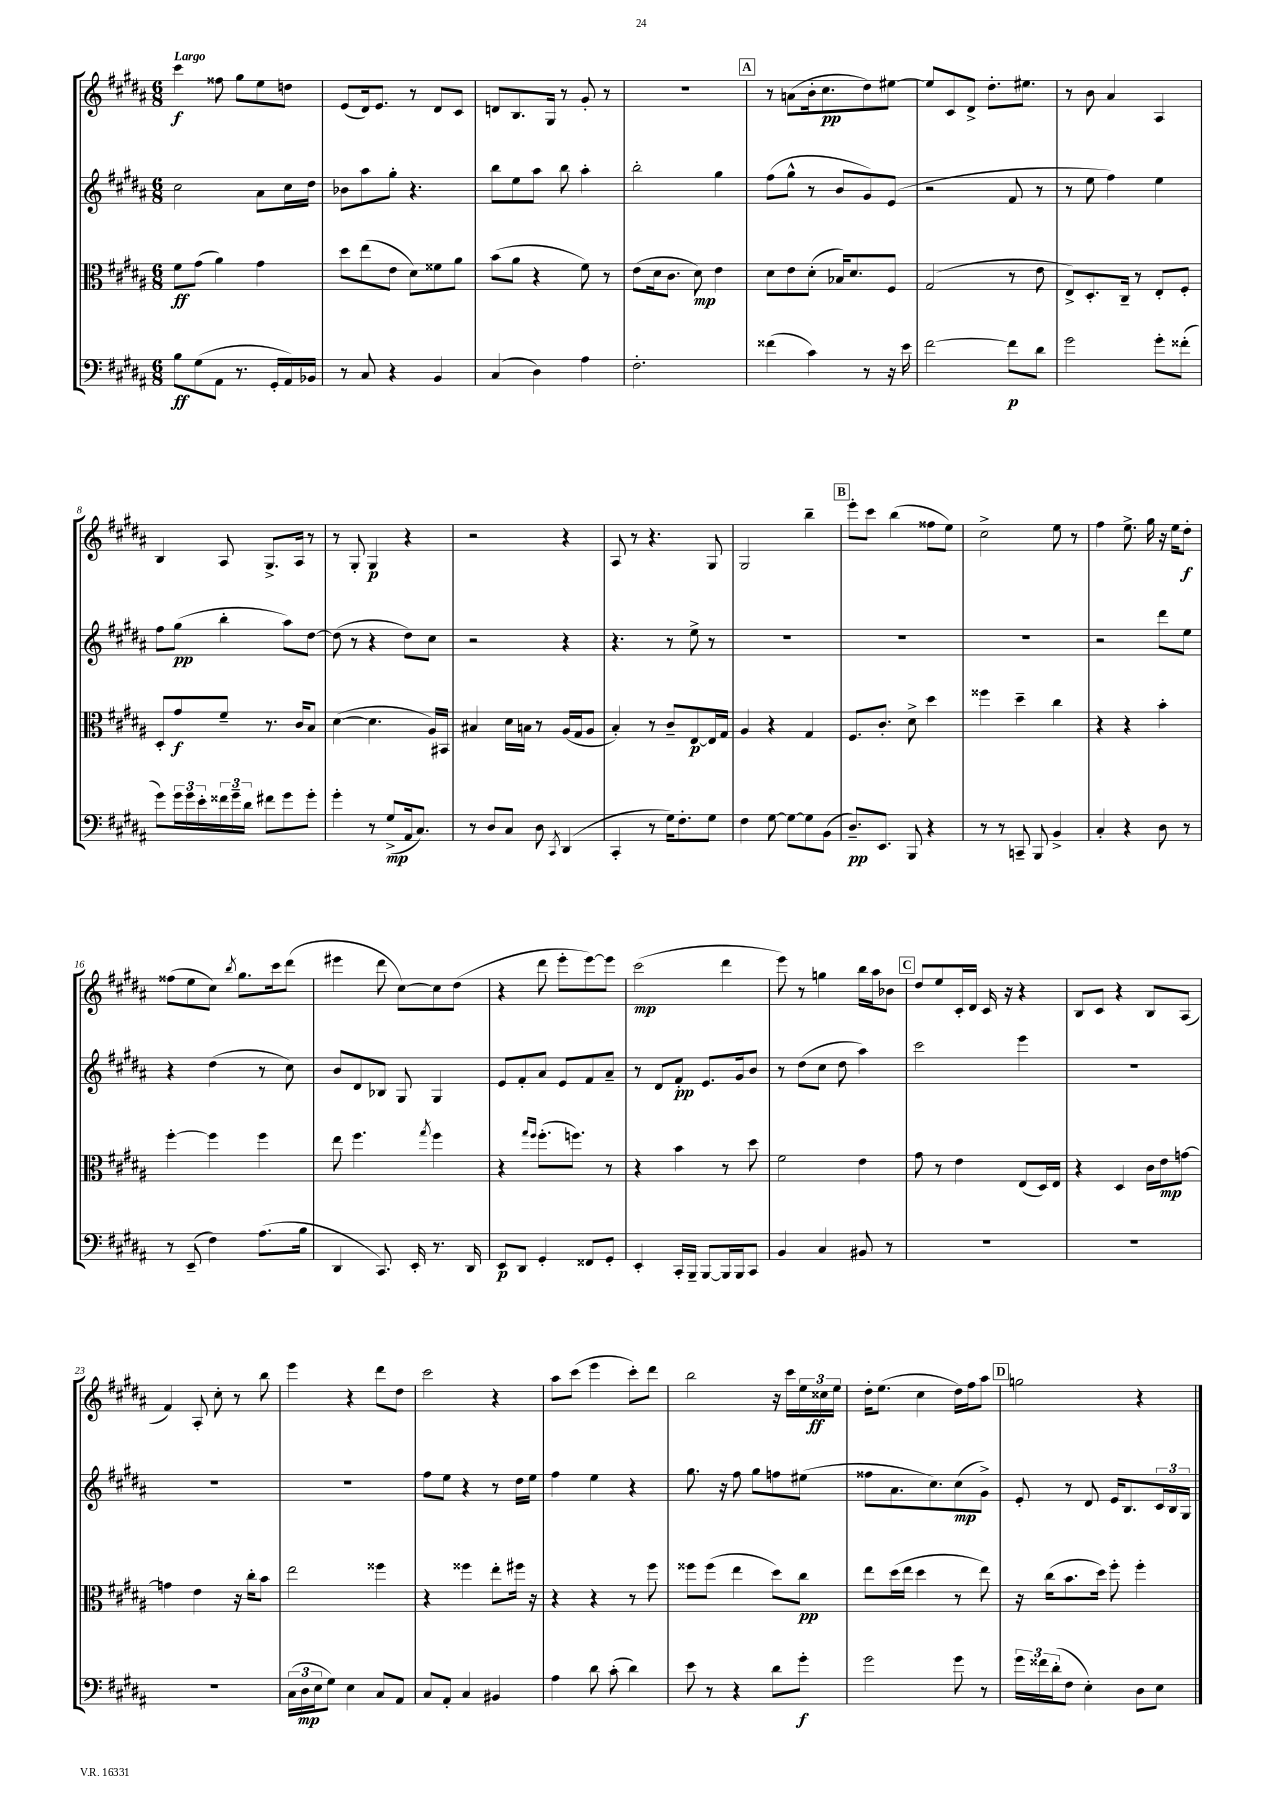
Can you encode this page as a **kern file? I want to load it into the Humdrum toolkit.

**kern	**kern	**kern	**kern
*staff4	*staff3	*staff2	*staff1
*clefF4	*clefC3	*clefG2	*clefG2
*k[f#c#g#d#a#]	*k[f#c#g#d#a#]	*k[f#c#g#d#a#]	*k[f#c#g#d#a#]
*M6/8	*M6/8	*M6/8	*M6/8
8B\L	8f#\L	2cc#\	4ccc#\
(8G#\	(8g#\J	.	.
8AA#\J	4a#\)	.	8ff##\
8.r	.	.	8gg#\L
.	4g#\	8a#\L	8ee\
16GG#'/LL	.	.	.
16AA#/)	.	16cc#\L	8dd\J
16BB-/JJ	.	16dd#\JJ	.
=	=	=	=
8r	8dd#\L	8b-\L	(8e/L
8C#/	(8ee\	8aa#\	16d#/k)
.	.	.	8.e/J
4r	8e\J	8gg#'\J	.
.	8d#\L)	4.r	8r
4BB/	8f##\	.	8d#/L
.	8a#\J	.	8c#/J
=	=	=	=
(4C#/	(8b\L	8bb\L	8d/L
.	8a#\J	8ee\	8.B/
4D#\)	4r	8aa#\J	.
.	.	.	16G#/Jk
.	.	8bb\	8r
4A#\	8f#\)	4aa#'\	8g#'/
.	8r	.	8r
=	=	=	=
2.F#'\	(8e\L	2bb'\	2.r
.	16d#\k	.	.
.	8.c#\J	.	.
.	8d#\)	.	.
.	4e\	4gg#\	.
=	=	=	=
(4f##\	8d#\L	(8ff#\L	8r
.	8e\	8gg#^^\J	(8a\L
4c#\)	(8d#'\J	8r	16b'\k
.	.	.	8.cc#\
.	16B-/LK)	8b/L	.
.	8.d#/	.	.
8r	.	8g#/)	8dd#\)
16r	8F#/J	(8e/J	[8ee#\J
16e\	.	.	.
=	=	=	=
[2f#\	(2G#/	2r	8ee#/]L
.	.	.	8c#/
.	.	.	8d#^/J
.	.	.	8.dd#'\L
8f#\]L	8r	8f#/	.
.	.	.	8.ee#\J
8d#\J	8e\	8r	.
=	=	=	=
2g#\	8E^/L)	8r	8r
.	8.D#'/	8ee\	8b\
.	.	4ff#\)	4a#/
.	16C#~/Jk	.	.
.	8r	.	.
8g#'\L	8E'/L	4ee\	4A#/
(8f##'\J	8F#'/J	.	.
=	=	=	=
8g#\L)	8D#'/L	8ff#\L	4B/
24g#\L	8g#/	(8gg#\J	.
24g#\	.	.	.
24e'\	.	.	.
24f##\	8f#~/J	4bb'\	8A#/
24g#~\	.	.	.
24d#\JJ	.	.	.
8f#\L	8.r	.	8.G#^/L
8g#\	.	8aa#\L)	.
.	16c#/LK	.	16A#/Jk
8g#'\J	8B/J	[8dd#\J	8r
=	=	=	=
4g#'\	([4d#\	(8dd#\]	8r
.	.	8r	8G#'/
8r	4.d#\]	4r	4G#/
(8G#^/L	.	.	.
16AA#/k	.	8dd#\L)	4r
8.C#/J)	.	.	.
.	16A#/LL)	8cc#\J	.
.	16BB#/JJ	.	.
=	=	=	=
8r	4B#/	2r	2r
8D#/L	.	.	.
8C#/J	16d#\LL	.	.
.	16B\JJ	.	.
8D#\	8r	.	.
8qCC#/	.	.	.
(4DD#/	(16A#/LL	4r	4r
.	16G#/J	.	.
.	8A#/J	.	.
=	=	=	=
4CC#'/	4B'/)	4.r	8A#/
.	.	.	8r
8r	8r	.	4.r
16G#\LK)	8c#~/L	8r	.
8.F#'\	.	.	.
.	[8E/	8ee^\	.
8G#\J	16E/]L	8r	8G#/
.	16G#/JJ	.	.
=	=	=	=
4F#\	4A#/	2.r	2G#/
[8G#\	4r	.	.
8G#\_L	.	.	.
8G#\]	4G#/	.	4bb~\
(8BB\J	.	.	.
=	=	=	=
8.D#~/L)	8.F#/L	2.r	8eee'\L
.	.	.	8ccc#\J
8.EE/J	8.c#'/J	.	.
.	.	.	(4bb\
8BBB/	8d#^\	.	.
4r	4dd#\	.	8ff##\L
.	.	.	8ee\J)
=	=	=	=
8r	4ff##\	2.r	2cc#^\
8r	.	.	.
8CC~/	4dd#~\	.	.
8BBB/	.	.	.
4BB^/	4cc#\	.	8ee\
.	.	.	8r
=	=	=	=
4C#'/	4r	2r	4ff#\
4r	4r	.	8.ee^\
.	.	.	16gg#\
8D#\	4b'\	8ddd#\L	16r
.	.	.	16ee\LK
8r	.	8ee\J	8dd#'\J
=	=	=	=
8r	[4ff#'\	4r	(8ff##\L
(8EE~/	.	.	8ee\
4F#\)	4ff#\]	(4dd#\	8cc#\J)
.	.	.	8qbb/
.	.	.	8.gg#\L
(8.A#\L	4ff#\	8r	.
.	.	.	16ccc#\k
.	.	8cc#\)	(8ddd#\J
16B\Jk	.	.	.
=	=	=	=
4DD#/	8ee\	8b/L	4eee#\
.	4.ff#\	8d#/	.
8.CC#/)	.	8B-/J	8ddd#\
.	.	8G#/	[8cc#\L)
16EE'/	.	.	.
.	8qgg#/	.	.
8.r	4ff#\	4G#/	8cc#\]
.	.	.	(8dd#\J
16DD#/	.	.	.
=	=	=	=
8EE/L	4r	8e/L	4r
8DD#/J	.	8f#'/	.
.	16qqgg#/LL	.	.
.	16qqff#/JJ	.	.
4GG#'/	(8.ff#'\L	8a#/J	8ddd#\
.	.	8e/L	8eee'\L
.	8.ff\J)	.	.
8FF##/L	.	8f#/	[8eee\)
8GG#'/J	8r	8a#~/J	8eee\]J
=	=	=	=
4EE'/	4r	8r	(2ccc#\
.	.	8d#/L	.
16CC#'/LL	4b\	8f#'/J	.
16BBB~/JJ	.	.	.
[8BBB/L	.	8.e/L	.
16BBB/]L	8r	.	4ddd#\
16BBB/J	.	16g#/k	.
8CC#/J	8dd#\	8b/J	.
=	=	=	=
4BB/	2f#\	8r	8eee\)
.	.	(8dd#\L	8r
4C#/	.	8cc#\J	4gg\
.	.	8dd#\	.
8BB#/	4e\	4aa#\)	16bb\LL
.	.	.	16aa#\J
8r	.	.	8b-\J
=	=	=	=
2.r	8g#\	2ccc#\	8dd#/L
.	8r	.	8ee/
.	4e\	.	16c#'/L
.	.	.	16d#/JJ
.	.	.	16c#/
.	.	.	16r
.	(8E/L	4eee\	4r
.	16D#/L)	.	.
.	16E/JJ	.	.
=	=	=	=
2.r	4r	2.r	8B/L
.	.	.	8c#/J
.	4D#/	.	4r
.	16c#\LL	.	8B/L
.	16e\J	.	.
.	[8g\J	.	(8A#/J
=	=	=	=
2.r	4g\]	2.r	4f#/)
.	4e\	.	8A#'/
.	.	.	8cc#'\
.	16r	.	8r
.	16cc#'\LK	.	.
.	8b\J	.	8bb\
=	=	=	=
(24C#\LL	2ee\	2.r	4eee\
24D#\	.	.	.
24E\J	.	.	.
8G#\J)	.	.	.
4E\	.	.	4r
8C#/L	4ff##\	.	8ddd#\L
8AA#/J	.	.	8dd#\J
=	=	=	=
8C#/L	4r	8ff#\L	2ccc#\
8AA#'/J	.	8ee\J	.
4C#/	4ff##\	4r	.
4BB#/	8ee'\L	8r	4r
.	16ff#\Jk	16dd#\LL	.
.	16r	16ee\JJ	.
=	=	=	=
4A#\	4r	4ff#\	8aa#\L
.	.	.	(8ccc#\J
8d#\	4r	4ee\	4eee\
(8c#'\	.	.	.
4d#\)	8r	4r	8ccc#'\L)
.	8ff#\	.	8ddd#\J
=	=	=	=
8e\	8ff##\L	8.gg#\	2bb\
8r	(8ff##\J	.	.
.	.	16r	.
4r	4ee\	8ff#\	.
.	.	8gg#\L	.
8d#\L	8dd#\L)	8ff\	16r
.	.	.	16ccc#\LL
8g#'\J	8cc#\J	(8ee#\J	24ee\
.	.	.	24cc##\
.	.	.	24ee\JJ
=	=	=	=
2g#\	8ee\L	8ff##\L	16dd#'\LK
.	.	.	(8.ee\J
.	(16dd#\L	8.a#\	.
.	16ee\JJ	.	.
.	4dd#\	.	4cc#\
.	.	8.cc#\)	.
8g#\	8r	(8cc#\	16dd#\LL)
.	.	.	16ff#\J
8r	8ee\)	8g#^\J)	8aa#\J
=	=	=	=
24g#\LL	16r	8e'/	2gg\
24f##\	.	.	.
.	(16cc#\LK	.	.
(24d#'\J	.	.	.
8F#\J	8.b\	8r	.
4E'\)	.	8d#/	.
.	16dd#\Jk)	.	.
.	8ff#'\	16e/LK	.
.	.	8.B/	.
8D#\L	4ff#'\	.	4r
8E\J	.	24c#/L	.
.	.	24B/	.
.	.	24G#/JJ	.
==	==	==	==
*-	*-	*-	*-
